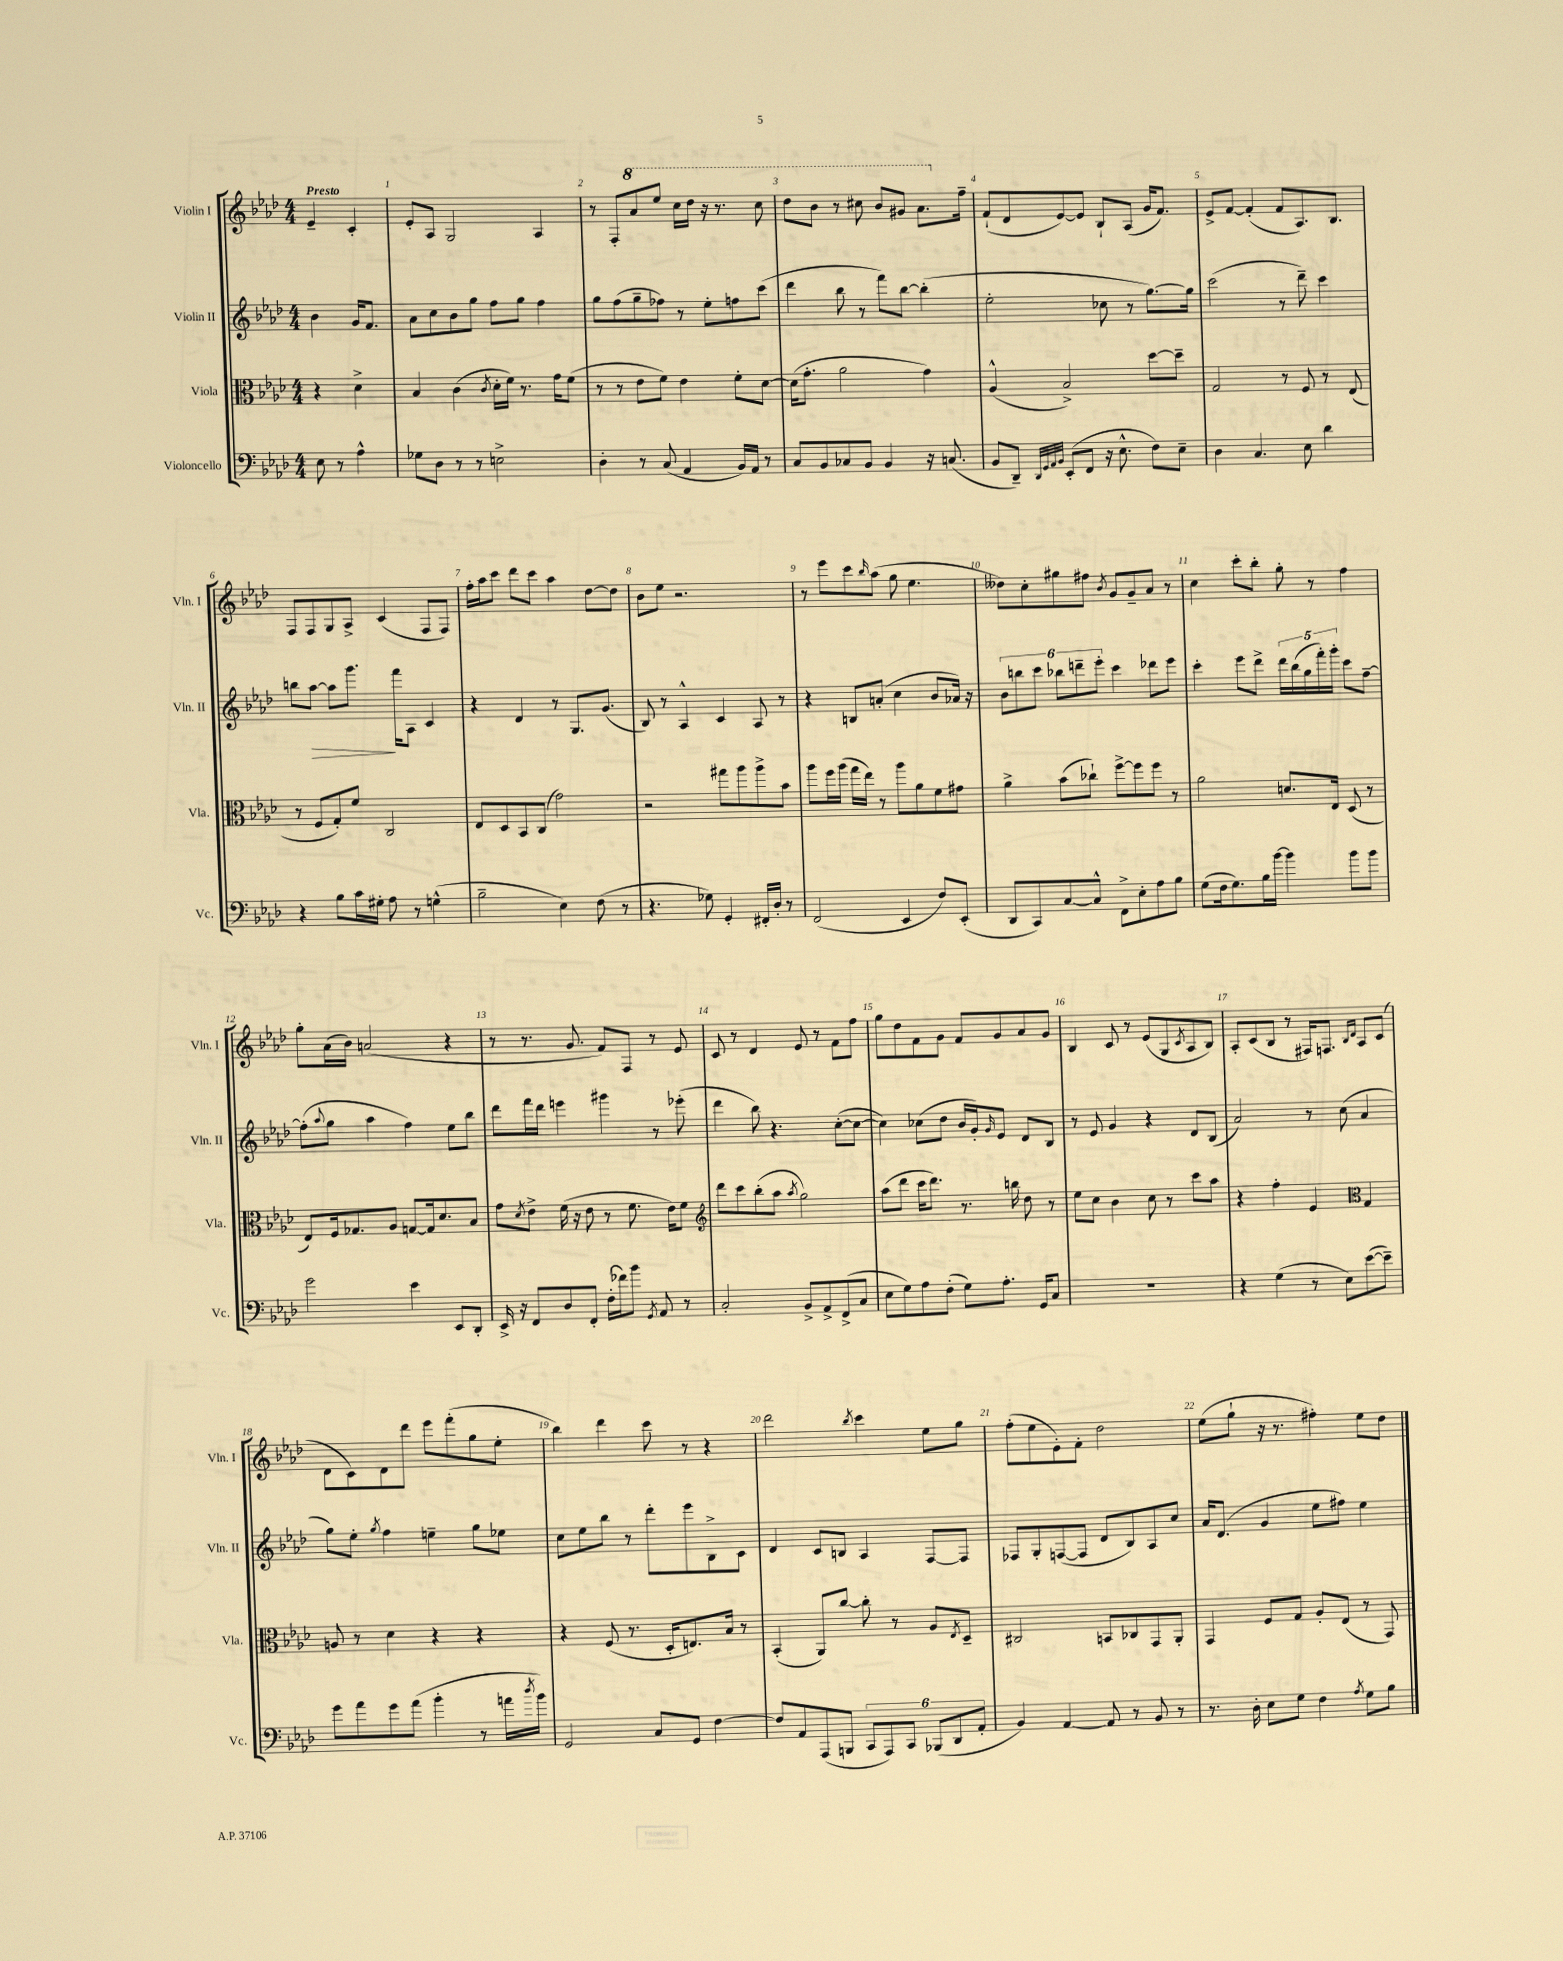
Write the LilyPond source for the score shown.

<<
\new StaffGroup <<
\new Staff = "s0" \with { instrumentName = "Violin I" shortInstrumentName = "Vln. I" } {
    \clef treble \key aes \major \numericTimeSignature \time 4/4 \partial 2 \tempo "Presto"
    ees'4-- c'4-. |
    ees'8-. aes8 g2 aes4 |
    r8 f8-. \ottava #1 aes''8 ees'''8 c'''16 des'''16 r16 r8. c'''8 |
    des'''8 bes''8 r8 cis'''8 bes''8 gis''8 aes''8. \ottava #0 f''16-- |
    f'8-!( des'8 ees'8~) ees'8 bes8-! aes8( g'16 f'8.) |
    ees'8-> f'8~ f'4-.( f'8 aes8.) bes8. |
    f8 f8 g8 aes8-> c'4( f8 f8) |
    f''16-. aes''16 c'''8 des'''8 c'''8 aes''4 des''8~ des''8 |
    bes'8 ees''8 r2. |
    r8 ees'''8 c'''8 \grace { bes''16 } aes''8( g''8 ees''4. |
    deses''8) c''8-. gis''8 fis''8 \acciaccatura { bes'8 } g'8 g'8-- aes'8 r8 |
    c''4 c'''8-. bes''8-. g''8-. r8 f''4 |
    g''8-. aes'16( bes'16) a'2( r4 |
    r8 r8. g'8. f'8) f8 r8 ees'8 |
    c'8 r8 des'4 ees'8 r8 f'8 f''8 |
    g''8 des''8 f'8 g'8 f'8 g'8 aes'8 g'8 |
    bes4 c'8 r8 ees'8( g8 \acciaccatura { c'8 } aes8 bes8) |
    aes8-. c'8( bes8 r8 fis16) f8. \grace { bes16 des'16 } aes8 c'8( |
    des'8 c'8) des'8 des'''8 ees'''8 f'''8-.( g''8 ees''8-. |
    bes''4) des'''4 c'''8 r8 r4 |
    des'''2 \acciaccatura { bes''8 } c'''4 ees''8 g''8 |
    f''8-.( ees''8 ees'8-.) f'8-. des''2 |
    ees''8( g''8-! r16 r8. fis''4-.) ees''8 des''8 \bar "|." |
}
\new Staff = "s1" \with { instrumentName = "Violin II" shortInstrumentName = "Vln. II" } {
    \clef treble \key aes \major \numericTimeSignature \time 4/4 \partial 2
    bes'4 g'16 f'8. |
    aes'8 c''8 bes'8 g''8 f''8 g''8 f''4 |
    g''8 f''8( g''8-- fes''8) r8 ees''8-. f''8 c'''8( |
    des'''4 bes''8 r8 f'''8) bes''8~ bes''4-.( |
    ees''2-. ces''8 r8 g''8.~) g''16 |
    c'''2( r8 des'''8--) c'''4 |
    b''8 aes''8~\> aes''8 g'''8.\! f'''16 aes8 c'4 |
    r4 des'4 r8 g8. g'8.( |
    bes8) r8 aes4-^ c'4 aes8 r8 |
    r4 b8 a'8-.( c''4 bes'8 aes'16) r16 |
    \tuplet 6/4 { bes'8 b''8 c'''8 bes''8 d'''8-- ees'''8-. } c'''4 des'''8 ees'''8 |
    c'''4-. ees'''8 des'''8-> \tuplet 5/4 { des'''16 bes''16( g''16 f'''16-.) g'''16-. } c'''8 f''8~-- |
    f''8-.( \appoggiatura { aes''8 } g''8 aes''4 f''4) ees''8 bes''8 |
    des'''8 f'''16 des'''16 e'''4 gis'''4 r8 ees'''8-.( |
    des'''4 bes''8) r4. c''8~-.( c''8~ |
    c''4) ces''8( des''8 bes'16 g'16-.) \grace { g'16 } ees'8 des'8 bes8 |
    r8 ees'8 g'4 r4 des'8 bes8( |
    aes'2) r8 c''8( aes'4 |
    g''8) ees''8-. \acciaccatura { g''8 } f''4 e''4-- g''8 ees''8 |
    c''8 ees''8 bes''8 r8 des'''8-. ees'''8 bes8-> c'8 |
    des'4 c'8 b8 aes4 f8~ f8 |
    fes8 g8-. f8~( f8 des'8 bes8) aes8 c''8 |
    aes'16 des'8.( g'4 ees''8 fis''8) ees''4 \bar "|." |
}
\new Staff = "s2" \with { instrumentName = "Viola" shortInstrumentName = "Vla." } {
    \clef alto \key aes \major \numericTimeSignature \time 4/4 \partial 2
    r4 des'4-> |
    bes4 c'4( \acciaccatura { c'8 } des'16-. f'16) r8. g'16 f'8( |
    r8 r8 ees'8 f'8) ees'4 f'8-. des'8~ |
    des'16( g'8.-. aes'2 g'4) |
    aes4-^( bes2->) des''8~ des''8-- |
    g2 r8 f8 r8 ees8( |
    r8 f8 g8-.) f'8 c2 |
    ees8 des8 bes,8 c8( g'2) |
    r2 gis''8 aes''8 aes''8-> bes'8 |
    aes''8 f''16 aes''16( g''16 ees''16) r8 aes''8 aes'8 f'8 gis'8 |
    aes'4-> bes'8( ces''8-!) f''8~-> f''8 f''8 r8 |
    aes'2 d'8. ees16 des8( r8 |
    ees8) f16 ges8. aes8 g8~ g16 des'8. bes8 |
    g'8 \acciaccatura { des'8 } ees'8-> f'16( r16 ees'8 r8 f'8. ees'16) f'8 |
    \clef treble des'''8 c'''8 bes''8-.( aes''8 \acciaccatura { aes''8 } g''2) |
    aes''8( des'''8 c'''16 des'''8.) r8. b''16 des''8 r8 |
    ees''8 c''8 bes'4 c''8 r8 c'''8 aes''8 |
    r4 f''4-. ees'4 \clef alto g4 |
    a8 r8 des'4 r4 r4 |
    r4 f8( r8. des16-. e8.) bes16 r8 |
    bes,4-.( aes,8) c''8~ c''8-. r8 aes8 \acciaccatura { ees8 } des8-- |
    cis2 b,8 ces8 g,8 aes,8-. |
    g,4 f8 g8 aes8-. ees8( r8 g,8) \bar "|." |
}
\new Staff = "s3" \with { instrumentName = "Violoncello" shortInstrumentName = "Vc." } {
    \clef bass \key aes \major \numericTimeSignature \time 4/4 \partial 2
    ees8 r8 aes4-^ |
    ges8 des8 r8 r8 e2-> |
    des4-. r8 c8( aes,4 bes,16) aes,16 r8 |
    c8 bes,8 ces8 bes,8 bes,4 r16 c8.( |
    bes,8 des,8--) \grace { des,32 g,32 aes,32 bes,32 } ees,8-.( f,8 r16 ees8.-^ f8) ees8-- |
    des4 c4. ees8 des'4 |
    r4 bes8 c'16 gis16-. aes8 r8 g4-^( |
    bes2-- ees4) f8( r8 |
    r4. ges8) g,4-. fis,16-. des16-. r8 |
    f,2( ees,4 f8) ees,8-.( |
    des,8 c,8) c8~ c8-^ f,8-> ees8-. aes8 bes8 |
    g8( f16 g8.) bes16 bes'16~ bes'4 bes'8 bes'8 |
    g'2 ees'4 ees,8 des,8-. |
    ees,16-> r16 f,8 des8 f,8-. f16-.( fes'16) bes'8 \acciaccatura { g,8 } aes,8 r8 |
    c2-. bes,8-> aes,8-> f,8->( c8 |
    ees8 g8) aes8 f8-.( g8) aes8.-. g,16 c8 |
    R1 |
    r4 g4( r8 ees8) ees'8~( ees'8--) |
    g'8 aes'8 g'8 aes'8( bes'4-. r8 a'16 \acciaccatura { des''8 } bes'16) |
    g,2 c8 g,8 f4~ |
    f8 aes,8 aes,,8( b,,8 \tuplet 6/4 { c,8 aes,,8) c,8 bes,,8( des,8 aes,8-. } |
    bes,4) aes,4~ aes,8 r8 bes,8 r8 |
    r8. des16-. ees8 g8 f4 \acciaccatura { aes8 } g8 bes8 \bar "|." |
}
>>
>>
\layout { \context { \Score \override BarNumber.break-visibility = ##(#f #t #t) barNumberVisibility = #all-bar-numbers-visible } }
